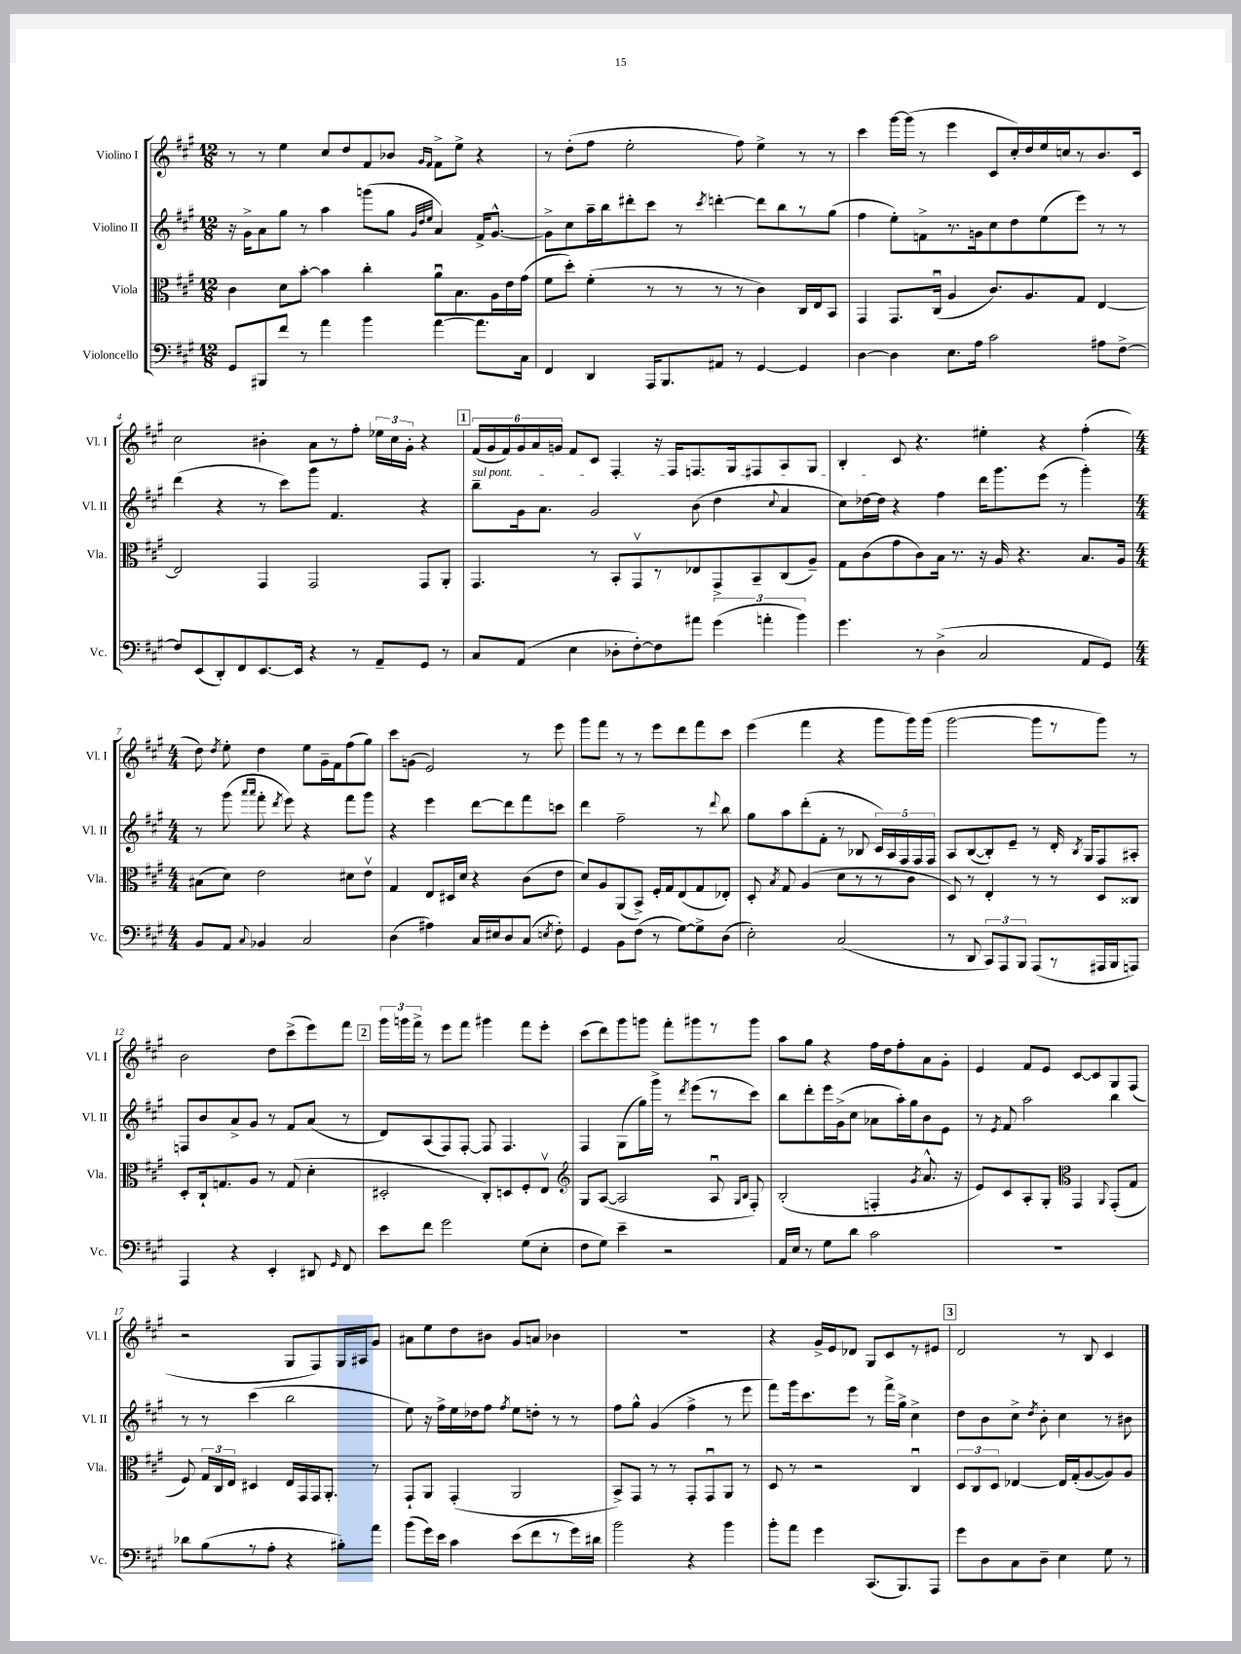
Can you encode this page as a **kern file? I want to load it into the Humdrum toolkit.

**kern	**kern	**kern	**kern
*staff4	*staff3	*staff2	*staff1
*clefF4	*clefC3	*clefG2	*clefG2
*k[f#c#g#]	*k[f#c#g#]	*k[f#c#g#]	*k[f#c#g#]
*M12/8	*M12/8	*M12/8	*M12/8
8GG#	4c#	16r	8r
.	.	16g#^	.
8BBB#	.	8a	8r
8f#	8d	8gg#	4ee
8r	[8b'	8r	.
4a	4b]	4aa	8cc#
.	.	.	8dd
4b	4cc#'	(8ggg	8f#
.	.	8gg#	8b-
.	.	32qqg#	.
.	.	32qqdd	16qqg#
.	.	32qqee	16qqf#
[4a	8au	4a)	8f#^
.	8.B	.	8ee^
8.a]	.	16f#^	4r
.	16A	[8.g#^^	.
.	16e	.	.
16C#	(16g#	.	.
=	=	=	=
4FF#	8f#	8g#^]	8r
.	8dd')	8cc#	(8dd'
4DD	(4f#'	16aa~	8ff#
.	.	16bb	.
.	.	8ddd#'	2ee'
16AAA	8r	8ccc#	.
8.BBB	.	.	.
.	8r	8r	.
.	.	8qccc#	.
8AA#	8r	[4ddd'	.
8r	8r	.	8ff#)
[4GG#	4c#)	8ddd]	4ee^
.	.	8bb	.
4GG#]	16C#	8r	8r
.	16E	.	.
.	8BB	(8gg#	8r
=	=	=	=
[4D	4GG#	4ff#	4ccc#
4D]	8.GG#	8ee')	[16ggg#
.	.	.	(16ggg#]
.	.	8f^	8r
.	(16C#u	.	.
8.E	4A	8.r	4eee
16A	.	16g	.
2c#	8.c#)	8cc#	8c#
.	.	8dd	16cc#')
.	8.A	.	16dd
.	.	(8ee	16ee
.	.	.	16cc
.	8G#	8eee)	8r
8A#	[4E	8r	8.b
[8F#^	.	8r	.
.	.	.	16c#
=	=	=	=
8F#]	2E]	(4ddd	2cc#
(8EE	.	.	.
8DD')	.	4r	.
8FF#	.	.	.
[8.EE	4GG#	8r	4b#'
.	.	8ccc#)	.
16EE]	.	.	.
4r	2GG#	8ggg#	8a
.	.	4.f#	8r
8r	.	.	8ff#'
8AA~	.	.	24ee-
.	.	.	24cc#
.	.	.	24g#'
8GG#	8GG#	4r	4r
8r	8AA'	.	.
=	=	=	=
8C#	4.GG#	8bb~	(24f#
.	.	.	24g#
.	.	.	24f#)
(8AA	.	16g#	24g#
.	.	.	24a
.	.	8.a	.
.	.	.	24g
4E	.	.	8f#
.	8r	2g#	8c#
8D-'	8BB'	.	4F#'
[8F#')	8GG#v	.	.
8F#]	8r	.	16r
.	.	.	16F#
8a#	8E-	(8b	8.F
(6g#	8GG#^	4dd	.
.	.	.	16G#
.	8BB~	.	8F#
6a'	.	.	.
.	.	8qqcc#	.
.	(8C#	4a	8A
6b)	.	.	.
.	8A~)	.	8G#
=	=	=	=
4.g#	8G#	8cc#)	4B'
.	(8c#	[16dd-	.
.	.	16dd-]	.
.	8g#	4r	8c#
8r	8c#)	.	4.r
(4D^	16B	4ff#	.
.	8.r	.	.
2C#	16r	16ddd	4ee#'
.	16A	8.ggg#	.
.	4.r	.	.
.	.	(8eee	4r
.	.	8r	.
8AA	8.B	4ggg#')	(4ff#'
8GG#)	.	.	.
.	16A	.	.
=	=	=	=
*M4/4	*M4/4	*M4/4	*M4/4
8BB	(8B#	8r	8dd)
.	.	.	8qdd
8AA	8d)	(8ggg#	8ee'
.	.	16qqaaa	.
8qqC#	.	16qqaaa	.
4BB-	2e	8fff#'	4dd
.	.	8qddd	.
.	.	8eee)	.
2C#	.	4r	8ee
.	.	.	16g#~
.	.	.	16f#
.	8d#	8fff#	(8ff#
.	8ev	8ggg#	8gg#)
=	=	=	=
(4D	4G#	4r	8ccc#
.	.	.	(8g
4A#)	8E	4eee	2e)
.	16D#	.	.
.	16d	.	.
16C#	4r	[8ddd	.
16E#	.	.	.
8D	.	8ddd]	.
(8C#	(8c#	8fff#	8r
8qE	.	.	.
8F#')	8e	8ccc	8eee
=	=	=	=
4GG#	8d)	4ddd	8ggg#
.	8A	.	8fff#
8BB	(8AA	2ff#~	8r
(8F#	8BB^)	.	8r
8r	16F#'	.	8eee
.	16G#	.	.
[8G#)	(8E	.	8ddd
8G#^]	8G#	8r	8fff#
.	.	8qqddd	.
(8D	8E-')	8bb	8ccc#
=	=	=	=
2E')	8D'	8gg#	(4eee
.	8qB	.	.
.	8G#	8aa	.
.	(4A	(8ddd'	4fff#
.	.	8f#'	.
(2C#	8d	8r	4r
.	8r	8B-	.
.	8r	20c#)	8ggg#
.	.	20A	.
.	.	20F#	.
.	8c#	.	16ggg#)
.	.	20F#	.
.	.	.	(16ggg#
.	.	20F#	.
=	=	=	=
8r	8D)	8A	[2ggg#
8DD	8r	([8B	.
12CC#)	4E'	8B'])	.
12AAA	.	.	.
.	.	8e~	.
12BBB	.	.	.
(8AAA	8r	8r	8ggg#]
8r	8r	16d'	8r
.	.	8qB	.
.	.	16G#	.
16AAA#	8D	8F#	8ggg#)
16BBB	.	.	.
8AAA)	8C##	8A#'	8r
=	=	=	=
4AAA	8D'	8F	2b
.	16C#`	8b	.
.	8.G	.	.
4r	.	8a^	.
.	8A	8g#	.
4EE'	8r	8r	8dd
.	(8G	8f#	(8ccc#^
8DD#	4d'	(8a	8eee)
16qqGG#	.	.	.
8FF#	.	8r	8fff#
=	=	=	=
8e	2D#'	8d)	24ggg#
.	.	.	24ggg
.	.	.	24fff#^
8f#	.	(8A	8r
2g#	.	8F#)	8eee
.	.	[8F#'	8fff#
.	8C#')	8F#]	4ggg#
.	8D	4.F#	.
(8G#	8F#'	.	8fff#
8E'	8Ev	.	8eee'
=	=	=	=
*	*clefG2	*	*
8F#	8G#	4F#	(8ccc#
8G#)	([8A	.	8ddd)
4e~	2A]	(8G#	8ggg#
.	.	16gg#)	8ggg
.	.	16ggg#^	.
2r	.	8r	8fff#'
.	.	8qddd	.
.	.	(8eee	8ggg#
.	8Au	8r	8r
.	16qqG#	.	.
.	16qqB	.	.
.	8F#')	8ccc#)	8ggg#
=	=	=	=
16AA	(2B'	8bb	8aa
16E	.	.	.
8r	.	8ddd'	8gg#
8G#	.	16eee	4r
.	.	(16g#^	.
8d	.	8cc#	.
2c#	4F'	8a-	16ff#
.	.	.	16dd
.	.	16aa')	8ff#'
.	.	16gg#	.
.	8qg#	.	.
.	8.a^^	8b	8a
.	.	8e	8g#'
.	16r	.	.
=	=	=	=
1r	8e)	8r	4e
.	.	8qe	.
.	8c#	8f#	.
.	8A'	2aa	8f#
.	8G#'	.	8e
*	*clefC3	*	*
.	4GG#	.	[8c#
.	.	.	8c#]
.	8qqAA	.	.
.	(8GG#'	4bb	8G#
.	8G#	.	(8F#
=	=	=	=
8d-	8F#)	8r	2r
(8B	24G#	8r	.
.	24C#	.	.
.	24E	.	.
8r	4D#	(4ccc#	.
8A'	.	.	.
4r	16E	2bb	8G#
.	16GG#	.	.
.	16GG#	.	8F#)
.	8.AA'	.	.
8B#')	.	.	16G#
.	.	.	16A#
8a	8r	.	8g#
=	=	=	=
(8b	8GG#`	8ee)	8a#
16g#)	8AA	16r	8ee
16e	.	16ff#^	.
4c#	(4GG#'	16ee	8dd
.	.	16dd-	.
.	.	8ff#	8b#
.	.	8qff#	.
(8e	2AA	8ee	8g#
8f#	.	8dd'	8a
8r	.	8r	4b-
16g#)	.	8r	.
16d#	.	.	.
=	=	=	=
2b	8BB^)	8ff#	1r
.	8GG#	8gg#^^	.
.	8r	(4g#	.
.	8r	.	.
4r	8GG#'	4ff#^	.
.	8GG#u	.	.
4b	8AA	8r	.
.	8r	8eee	.
=	=	=	=
8b'	8D	8fff#)	4r
8a	8r	16ggg#	.
.	.	8.ccc#	.
4g#	2r	.	16g#^
.	.	.	16e
.	.	8eee	8d-
(8.CC#	.	8r	8G#
.	.	16fff#^	8c#
8.BBB)	.	16gg#^	.
.	4C#u	4cc#^	8r
8AAA	.	.	8e#
=	=	=	=
8g#	12D	8dd	2d
.	12C#	.	.
8D	.	8b	.
.	12D	.	.
8C#	[4E-	8cc#^	.
.	.	8qdd	.
8D~	.	8b'	.
4E	16E-]	4cc#	8r
.	(16G#'	.	.
.	[8A	.	8B
8G#	8A])	8r	4c#
8r	8A	8b#	.
==	==	==	==
*-	*-	*-	*-
